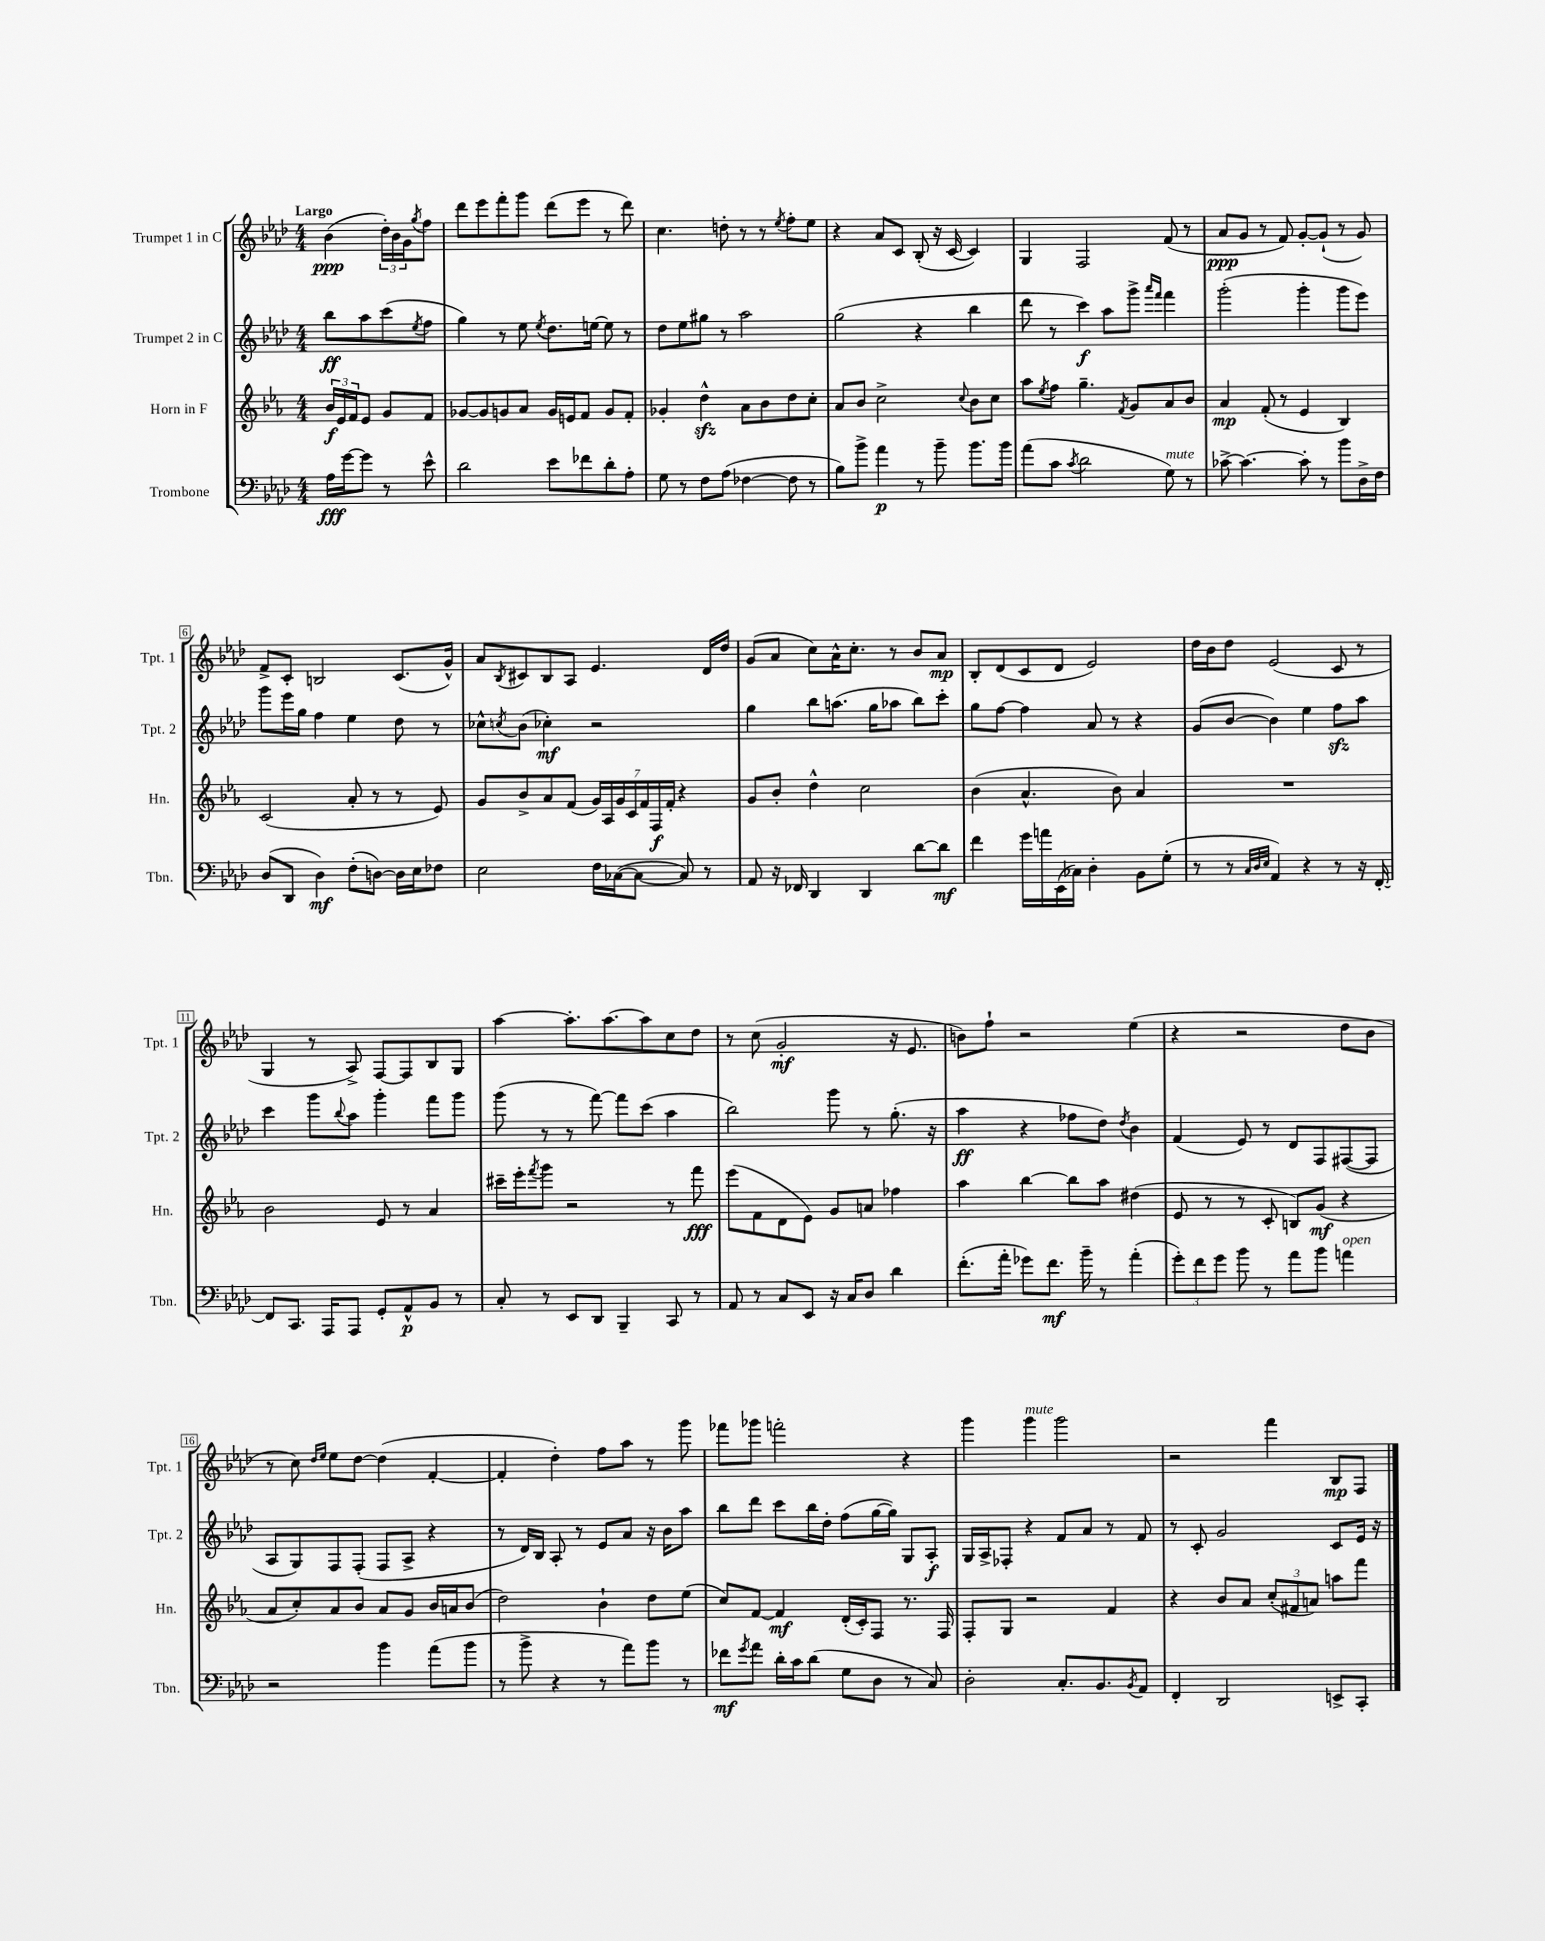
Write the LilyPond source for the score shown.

<<
\new StaffGroup <<
\new Staff = "s0" \with { instrumentName = "Trumpet 1 in C" shortInstrumentName = "Tpt. 1" } {
    \clef treble \key aes \major \numericTimeSignature \time 4/4 \partial 2 \tempo "Largo"
    bes'4\ppp( \tuplet 3/2 { des''16-.) bes'16 g'16 } \acciaccatura { g''8 } f''8 |
    des'''8 ees'''8 f'''8-. g'''8 des'''8( ees'''8 r8 des'''8) |
    c''4. d''8-. r8 r8 \acciaccatura { ees''8 } f''8-. ees''8 |
    r4 aes'8 c'8 bes8-.( r16 c'16~ c'4) |
    g4 f2 f'8( r8 |
    aes'8\ppp g'8 r8 f'8) g'8~-. g'8-!( r8 g'8) |
    f'8-> c'8-. b2 c'8.( g'16-^) |
    aes'8 \acciaccatura { bes8 } cis'8 bes8 aes8 ees'4. des'16 des''16 |
    g'8( aes'8 c''8) aes'16-^ c''8.-. r8 bes'8 aes'8\mp |
    bes8-. des'8( c'8 des'8 ees'2) |
    des''16 bes'16 des''8 ees'2( c'8 r8 |
    g4 r8 aes8->) f8~ f8 bes8 g8 |
    aes''4~ aes''8.-. aes''8.~ aes''8 c''8 des''8 |
    r8 c''8( g'2-.\mf r16 ees'8. |
    b'8) f''8-! r2 ees''4( |
    r4 r2 des''8 bes'8 |
    r8 c''8) \grace { des''16 ees''16 } ees''8 des''8~ des''4( f'4~-. |
    f'4-. des''4-.) f''8 aes''8 r8 g'''8 |
    fes'''8 ges'''8 f'''2-. r4 |
    g'''4 g'''4^\markup { \italic "mute" } g'''2 |
    r2 f'''4 bes8\mp f8 \bar "|." |
}
\new Staff = "s1" \with { instrumentName = "Trumpet 2 in C" shortInstrumentName = "Tpt. 2" } {
    \clef treble \key aes \major \numericTimeSignature \time 4/4 \partial 2
    bes''8\ff aes''8 c'''8( \acciaccatura { ees''8 } f''8 |
    g''4) r8 ees''8 \acciaccatura { ees''8 } des''8. e''16~ e''8 r8 |
    des''8 ees''8 gis''8 r8 aes''2 |
    g''2( r4 bes''4 |
    des'''8 r8 c'''4\f) aes''8 g'''8-> \grace { aes'''16 f'''16 } f'''4 |
    g'''2-.( g'''4-. g'''8 ees'''8) |
    g'''8 ees'''16 g''16 f''4 ees''4 des''8 r8 |
    ces''8-^ \acciaccatura { c''8 } bes'8( ces''4-.\mf) r2 |
    g''4 bes''8 a''8.( g''16 aes''8 bes''8) c'''8-. |
    g''8 f''8~ f''4 aes'8 r8 r4 |
    g'8( bes'8~ bes'4) ees''4 f''8\sfz aes''8 |
    c'''4 g'''8 \appoggiatura { bes''8 } aes''8 g'''4-. f'''8 g'''8 |
    g'''8( r8 r8 f'''8~) f'''8 c'''8( aes''4 |
    bes''2) g'''8 r8 g''8.-.( r16 |
    aes''4\ff r4 fes''8 des''8) \acciaccatura { des''8 } bes'4 |
    f'4( ees'8) r8 des'8 f8 fis8~( fis8 |
    aes8 g8) f8 f8-.( f8 aes8-> r4 |
    r8 des'16) bes16 aes8-. r8 ees'8 aes'8 r16 bes'16 aes''8 |
    bes''8 des'''8 c'''8 bes''16 des''16-. f''8( g''16~ g''16) g8 aes8-.\f |
    g16 aes16-> fes8-. r4 f'8 aes'8 r8 f'8 |
    r8 c'8-. g'2 c'8 ees'16 r16 \bar "|." |
}
\new Staff = "s2" \with { instrumentName = "Horn in F" shortInstrumentName = "Hn." } {
    \clef treble \key ees \major \numericTimeSignature \time 4/4 \partial 2
    \tuplet 3/2 { bes'16\f ees'16 f'16 } ees'8 g'8 f'8 |
    ges'8~ ges'8 g'8 aes'8 g'16 e'16 f'8 g'8 f'8-. |
    ges'4-. d''4-^\sfz aes'8 bes'8 d''8 c''8-. |
    aes'8 bes'8 c''2-> \appoggiatura { c''8 } bes'8 c''8 |
    aes''8 \acciaccatura { ees''8 } f''8 g''4.-- \acciaccatura { f'8 } g'8 aes'8 bes'8 |
    aes'4\mp f'8-.( r8 ees'4 bes4) |
    c'2( aes'8-. r8 r8 ees'8) |
    g'8 bes'8-> aes'8 f'8( \tuplet 7/4 { g'16) aes16 g'16 c'16 f'16 f16\f f'16-. } r4 |
    g'8 bes'8-. d''4-^ c''2 |
    bes'4( aes'4.-^ bes'8) aes'4 |
    R1 |
    bes'2 ees'8 r8 aes'4 |
    cis'''16-- ees'''16-. \acciaccatura { f'''8 } g'''8 r2 r8 f'''8\fff |
    ees'''8( f'8 d'8 ees'8) g'8 a'8 fes''4 |
    aes''4 bes''4~ bes''8 aes''8 dis''4( |
    ees'8 r8 r8 c'8-. b8) g'8\mf( r4 |
    aes'8 c''8-.) aes'8 bes'8 aes'8 g'8 bes'16 a'16 bes'8( |
    d''2) bes'4-! d''8 ees''8( |
    c''8) f'8~ f'4\mf d'16-.( c'16-.) f8 r8. f16 |
    f8-. g8 r2 f'4 |
    r4 bes'8 aes'8 \tuplet 3/2 { c''8-.( fis'8 a'8) } a''8 f'''8 \bar "|." |
}
\new Staff = "s3" \with { instrumentName = "Trombone" shortInstrumentName = "Tbn." } {
    \clef bass \key aes \major \numericTimeSignature \time 4/4 \partial 2
    aes16\fff g'16~ g'8 r8 ees'8-^ |
    des'2 ees'8 fes'8 des'8-. aes8-. |
    g8 r8 f8 aes8( fes4~ fes8 r8 |
    bes8) bes'8-> aes'4\p r8 bes'8-- bes'8. bes'16 |
    aes'8( c'8 \acciaccatura { c'8 } des'2 g8^\markup { \italic "mute" }) r8 |
    ces'8~-> ces'4.~ ces'8-. r8 bes'8 des16-> f16 |
    des8( des,8 des4\mf) f8-.( d8~) d16 ees16 fes8 |
    ees2 f16 ces16~( ces8~ ces8) r8 |
    aes,8 r16 fes,16 des,4 des,4 des'8~ des'8\mf |
    f'4 g'16 a'16 ees,16( ces16) des4-. bes,8 g8-.( |
    r8 r8 \grace { c32 des32 ees32 } aes,4) r4 r8 r16 f,16~-. |
    f,8 c,8. aes,,16 aes,,8 g,8-. aes,8-^\p bes,8 r8 |
    c8-. r8 ees,8 des,8 bes,,4-- c,8 r8 |
    aes,8 r8 c8 ees,8 r16 c16 des8 des'4 |
    f'8.-.( aes'16-. ges'8) f'8.\mf bes'16-- r8 aes'4-.( |
    \tuplet 3/2 { g'8-.) f'8 g'8 } bes'8 r8 aes'8 bes'8 a'4^\markup { \italic "open" } |
    r2 bes'4 aes'8( bes'8 |
    r8 bes'8-> r4 r8 aes'8) bes'8 r8 |
    fes'8\mf \acciaccatura { g'8 } aes'8 des'16-. c'16 des'8( g8 des8 r8 c8) |
    des2-. c8.-. bes,8. \acciaccatura { bes,8 } aes,8 |
    f,4-. des,2 e,8-> c,8-. \bar "|." |
}
>>
>>
\layout { \context { \Score \override BarNumber.stencil = #(make-stencil-boxer 0.1 0.3 ly:text-interface::print) } }
